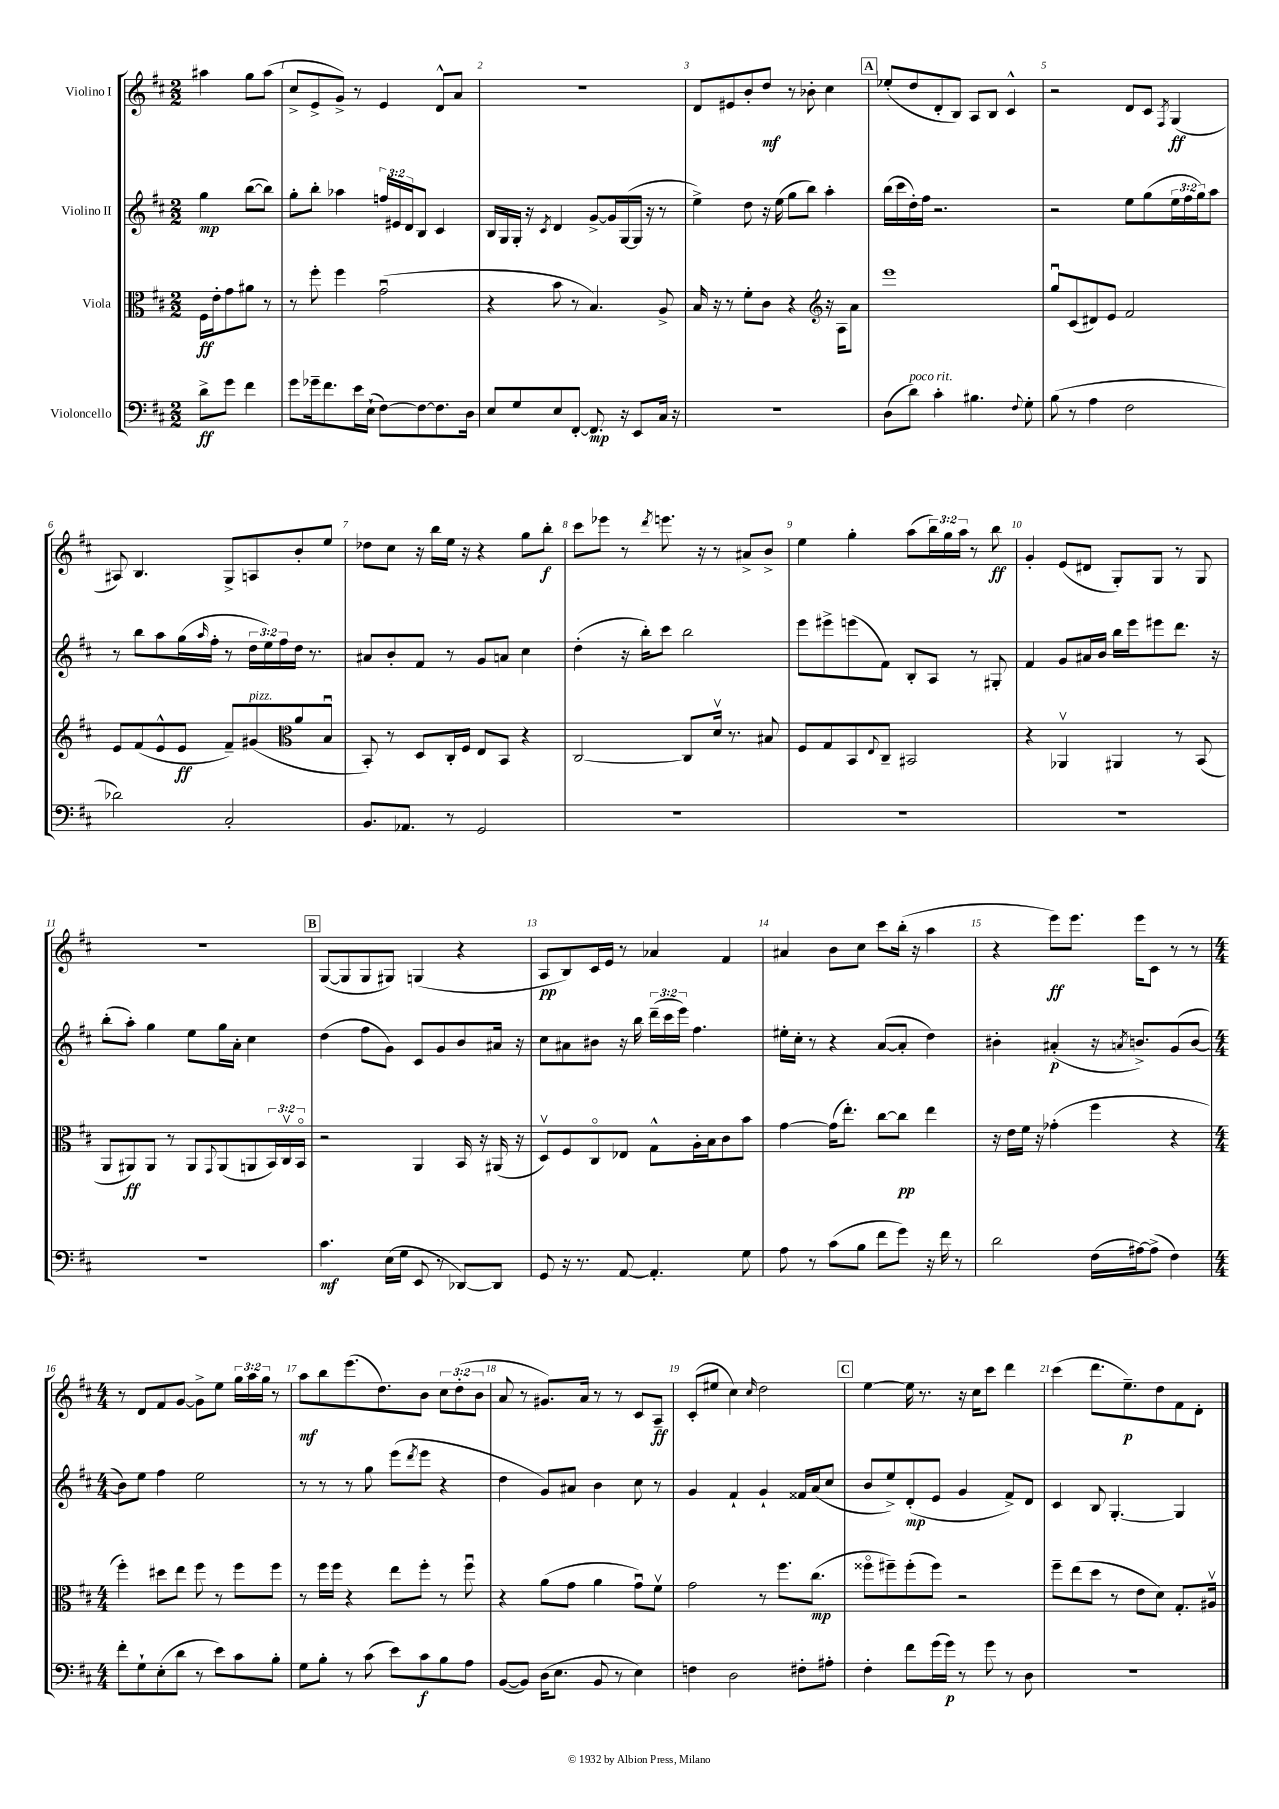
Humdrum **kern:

**kern	**dynam	**kern	**dynam	**kern	**dynam	**kern	**dynam
*part4	*part4	*part3	*part3	*part2	*part2	*part1	*part1
*staff4	*staff4	*staff3	*staff3	*staff2	*staff2	*staff1	*staff1
*I"Violoncello	*	*I"Viola	*	*I"Violino II	*	*I"Violino I	*
*clefF4	*	*clefC3	*	*clefG2	*	*clefG2	*
*k[f#c#]	*	*k[f#c#]	*	*k[f#c#]	*	*k[f#c#]	*
*M2/2	*	*M2/2	*	*M2/2	*	*M2/2	*
=	=	=	=	=	=	=	=
8d^\L	ff	16F#\LL	ff	4gg\	mp	4aa#X\	.
.	.	16e'\J	.	.	.	.	.
8g\J	.	8g\	.	.	.	.	.
4f#\	.	8a#X\J	.	([8bb\L	.	8gg\L	.
.	.	8r	.	8bb\J])	.	(8aa#\J	.
=1	=1	=1	=1	=1	=1	=1	=1
8g\L	.	8r	.	8gg'\L	.	8cc#^/L	.
16g-X~\k	.	8ff#'\	.	8bb'\J	.	8e^/	.
8.f#\	.	.	.	.	.	.	.
.	.	4ff#\	.	4aa-X\	.	8g^/J)	.
16e\L	.	.	.	.	.	8r	.
(16E`\JJ	.	.	.	.	.	.	.
[8F#\L)	.	(2gu\	.	24ffn/LL	.	4e/	.
.	.	.	.	24e#X/	.	.	.
.	.	.	.	24d/J	.	.	.
8F#\_	.	.	.	8B/J	.	.	.
8.F#\]	.	.	.	4c#/	.	8d^^/L	.
.	.	.	.	.	.	8a/J	.
16D\Jk	.	.	.	.	.	.	.
=2	=2	=2	=2	=2	=2	=2	=2
8E/L	.	4r	.	16B/LL	.	1r	.
.	.	.	.	16G/	.	.	.
8G/	.	.	.	16G'/JJ	.	.	.
.	.	.	.	16r	.	.	.
.	.	.	.	8qc#/	.	.	.
8E/	.	8b\	.	4d/	.	.	.
[8FF#'/J	.	8r	.	.	.	.	.
8.FF#/]	mp	4.B/)	.	[8g^/L	.	.	.
.	.	.	.	16g/L]	.	.	.
16r	.	.	.	([16G/	.	.	.
8EE/L	.	.	.	16G/JJ]	.	.	.
.	.	.	.	16r	.	.	.
16C#/Jk	.	8A^/	.	8r	.	.	.
16r	.	.	.	.	.	.	.
=3	=3	=3	=3	=3	=3	=3	=3
1r	.	16B/	.	4ee^\)	.	8d/L	.
.	.	16r	.	.	.	.	.
.	.	8r	.	.	.	8e#X/	.
.	.	8f#'\L	.	8dd\	.	8b'/	.
.	.	8c#\J	.	16r	.	8dd/J	mf
.	.	.	.	(16ee\	.	.	.
.	.	4r	.	8gg\L	.	8r	.
.	.	.	.	8bb\J)	.	8b-X'\	.
.	.	16r	.	4aa'\	.	4cc#\	.
.	.	16A\KL	.	.	.	.	.
.	.	8a\J	.	.	.	.	.
!!LO:REH:place=s1:t=A
=4	=4	=4	=4	=4	=4	=4	=4
*	*	*clefG2	*	*	*	*	*
(8D\L	.	1eee	.	(16bb\LL	.	(8ee-X'/L	.
.	.	.	.	16ccc#\	.	.	.
!LO:TX:a:i:t=poco rit.	!	!	!	!	!	!	!
8d\J)	.	.	.	16dd'\)	.	8dd/	.
.	.	.	.	16ff#\JJ	.	.	.
4c#'\	.	.	.	2.r	.	8d'/	.
.	.	.	.	.	.	8B/J)	.
4.B#X\	.	.	.	.	.	8A/L	.
.	.	.	.	.	.	8B/J	.
.	.	.	.	.	.	4c#^^/	.
8qqF#/	.	.	.	.	.	.	.
8G'\	.	.	.	.	.	.	.
=5	=5	=5	=5	=5	=5	=5	=5
(8B\	.	8ggu/L	.	2r	.	2r	.
8r	.	(8c#/	.	.	.	.	.
4A\	.	8d#X/)	.	.	.	.	.
.	.	8e/J	.	.	.	.	.
2F#\	.	2f#/	.	8ee\L	.	8d/L	.
.	.	.	.	(8gg\	.	8c#/J	.
.	.	.	.	.	.	8qF#/	.
.	.	.	.	24ee\L	.	(4G/	ff
.	.	.	.	24ff#\	.	.	.
.	.	.	.	24gg\J)	.	.	.
.	.	.	.	8aa\J	.	.	.
!!LO:LB:g=z
=6	=6	=6	=6	=6	=6	=6	=6
2d-X\)	.	8e/L	.	8r	.	8A#X/)	.
.	.	(8f#/	.	8bb\L	.	4.B/	.
.	.	8e^^/	.	8aa\	.	.	.
.	.	8e/J	ff	(16gg\L	.	.	.
.	.	.	.	16qqaa/	.	.	.
.	.	.	.	16ff#'\JJ	.	.	.
2C#'/	.	8f#~/L)	.	8r	.	8G^/L	.
!	!	!LO:TX:a:i:t=pizz.	!	!	!	!	!
.	.	(8g#X/	.	24dd\LL	.	8An/	.
.	.	.	.	24ee\)	.	.	.
.	.	.	.	24ff#\	.	.	.
.	.	8a/	.	16dd\JJ	.	8b'/	.
.	.	.	.	8.r	.	.	.
.	.	8Bu/J	.	.	.	8ee/J	.
=7	=7	=7	=7	=7	=7	=7	=7
*	*	*clefC3	*	*	*	*	*
8.BB/L	.	8BB'/)	.	8a#X/L	.	8dd-X\L	.
.	.	8r	.	8b'/	.	8cc#\J	.
8.AA-X/J	.	.	.	.	.	.	.
.	.	8D/L	.	8f#/J	.	16r	.
.	.	.	.	.	.	16bb\LL	.
8r	.	16C#'/L	.	8r	.	16ee\JJ	.
.	.	16F#/JJ	.	.	.	16r	.
2GG/	.	8E/L	.	8g/L	.	4r	.
.	.	8BB/J	.	8an/J	.	.	.
.	.	4r	.	4cc#\	.	8gg\L	.
.	.	.	.	.	.	8bb'\J	f
=8	=8	=8	=8	=8	=8	=8	=8
1r	.	[2C#/	.	(4dd'\	.	8ccc#\L	.
.	.	.	.	.	.	8eee-X\J	.
.	.	.	.	16r	.	8r	.
.	.	.	.	16bb'\KL)	.	.	.
.	.	.	.	.	.	8qddd/	.
.	.	.	.	8ccc#\J	.	8.eeen\	.
.	.	8C#/L]	.	2bb\	.	.	.
.	.	.	.	.	.	16r	.
.	.	16dv/Jk	.	.	.	8r	.
.	.	8.r	.	.	.	.	.
.	.	.	.	.	.	8a#X^/L	.
.	.	8B#X/	.	.	.	8b^/J	.
=9	=9	=9	=9	=9	=9	=9	=9
1r	.	8F#/L	.	8eee\L	.	4ee\	.
.	.	8G/	.	8eee#X^\	.	.	.
.	.	8BB/	.	(8eeen\	.	4gg'\	.
.	.	8qqE/	.	.	.	.	.
.	.	8C#~/J	.	8f#\J)	.	.	.
.	.	2BB#X/	.	8B'/L	.	(8aa\L	.
.	.	.	.	8A/J	.	24bb\L)	.
.	.	.	.	.	.	24gg\	.
.	.	.	.	.	.	24aa\JJ	.
.	.	.	.	8r	.	8r	.
.	.	.	.	8G#X'/	.	8bb\	ff
=10	=10	=10	=10	=10	=10	=10	=10
1r	.	4r	.	4f#/	.	4g'/	.
.	.	4AA-Xv/	.	8g/L	.	(8e/L	.
.	.	.	.	16a#X/L	.	8d#X/J	.
.	.	.	.	16b/JJ	.	.	.
.	.	4AA#X/	.	16bb\LL	.	8G'/L)	.
.	.	.	.	16eee\J	.	.	.
.	.	.	.	8eee#X\	.	8G/J	.
.	.	8r	.	8.ddd\J	.	8r	.
.	.	(8BB/	.	.	.	8G/	.
.	.	.	.	16r	.	.	.
!!LO:LB:g=z
=11	=11	=11	=11	=11	=11	=11	=11
1r	.	8AA/L	.	(8bb'\L	.	1r	.
.	.	8AA#X/)	ff	8aa'\J)	.	.	.
.	.	8AA#/J	.	4gg\	.	.	.
.	.	8r	.	.	.	.	.
.	.	8AA#/L	.	8ee\L	.	.	.
.	.	8qqGG/	.	.	.	.	.
.	.	(8AA#/	.	16gg\L	.	.	.
.	.	.	.	16a'\JJ	.	.	.
.	.	8AAn/	.	4cc#\	.	.	.
.	.	24BB/L)	.	.	.	.	.
.	.	24C#v/	.	.	.	.	.
.	.	24BB/JJ	.	.	.	.	.
!!LO:REH:place=s1:t=B
=12	=12	=12	=12	=12	=12	=12	=12
4.c#\	mf	2r	.	(4dd\	.	([8G/L	.
.	.	.	.	.	.	8G/]	.
.	.	.	.	8ff#\L	.	8G/	.
(16E\LL	.	.	.	8g\J)	.	8G#X/J)	.
16G\JJ	.	.	.	.	.	.	.
8EE/	.	4AA/	.	8c#/L	.	(4Gn/	.
8r	.	.	.	8g/	.	.	.
[8DD-X/L)	.	16BB/	.	8b/	.	4r	.
.	.	16r	.	.	.	.	.
8DD-/J]	.	(16AA#X/	.	16a#X/Jk	.	.	.
.	.	16r	.	16r	.	.	.
=13	=13	=13	=13	=13	=13	=13	=13
8GG/	.	8Dv/L)	.	8cc#\L	.	8A/L	pp
16r	.	8F#/	.	8a#X\	.	8B/)	.
8.r	.	.	.	.	.	.	.
.	.	8C#/	.	8b#X\J	.	16c#/L	.
.	.	.	.	.	.	16e/JJ	.
[8AA/	.	8E-X/J	.	16r	.	8r	.
.	.	.	.	16bb\	.	.	.
4.AA'/]	.	8G^^\L	.	(24ddd~\LL	.	4a-X/	.
.	.	.	.	24ccc#\	.	.	.
.	.	.	.	24eee\JJ)	.	.	.
.	.	16A'\L	.	4.ff#\	.	.	.
.	.	16B\J	.	.	.	.	.
.	.	8c#\	.	.	.	4f#/	.
8G\	.	8b\J	.	.	.	.	.
=14	=14	=14	=14	=14	=14	=14	=14
8A\	.	[4g\	.	16ee#X'\LL	.	4a#X/	.
.	.	.	.	16cc#'\JJ	.	.	.
8r	.	.	.	8r	.	.	.
(8c#\L	.	(16g\KL]	.	4r	.	8b\L	.
.	.	8.ee'\J)	.	.	.	.	.
8B\J	.	.	.	.	.	8cc#\J	.
8f#\L	.	[8cc#\L	.	([8a/L	.	8ccc#\L	.
8g\J)	.	8cc#\J]	pp	8a'/J]	.	(16bb'\Jk	.
.	.	.	.	.	.	16r	.
16r	.	4ee\	.	4dd\)	.	4aa\	.
16f#\	.	.	.	.	.	.	.
8r	.	.	.	.	.	.	.
=15	=15	=15	=15	=15	=15	=15	=15
2d\	.	16r	.	4b#X'\	.	4r	.
.	.	16e\LL	.	.	.	.	.
.	.	16f#\JJ	.	.	.	.	.
.	.	16r	.	.	.	.	.
.	.	(4g-X'\	.	(4a#X'/	p	8eee\L)	ff
.	.	.	.	.	.	8.eee\J	.
(16F#\LL	.	4ff#\	.	16r	.	.	.
.	.	.	.	8qan/	.	.	.
[16A#X\J)	.	.	.	8.bn^/L)	.	16eee\KL	.
(8A#^\J]	.	.	.	.	.	8c#\J	.
4F#\)	.	4r	.	(8g/	.	8r	.
.	.	.	.	[8b/J	.	8r	.
!!LO:LB:g=z
=16	=16	=16	=16	=16	=16	=16	=16
*M4/4	*	*M4/4	*	*M4/4	*	*M4/4	*
8f#'\L	.	4ff#'\)	.	8b\L])	.	8r	.
8G`\	.	.	.	8ee\J	.	8d/L	.
(8E'\	.	8dd#X\L	.	4ff#\	.	8f#/	.
8d\J	.	8ee\J	.	.	.	[8g/J	.
8r	.	8ff#\	.	2ee\	.	8g^\L]	.
8e\L)	.	8r	.	.	.	8ee\J	.
8c#\	.	8ff#\L	.	.	.	24gg\LL	.
.	.	.	.	.	.	24aa\	.
.	.	.	.	.	.	24gg\JJ	.
8B'\J	.	8ff#\J	.	.	.	8r	.
=17	=17	=17	=17	=17	=17	=17	=17
8G\L	.	8r	.	8r	.	8aa\L	mf
8B'\J	.	16ff#\LL	.	8r	.	8bb\	.
.	.	16ff#\JJ	.	.	.	.	.
8r	.	4r	.	8r	.	(8.eee\	.
(8c#\	.	.	.	8gg\	.	.	.
.	.	.	.	.	.	8.dd\)	.
8e\L)	.	8ee\L	.	(8eee\L	.	.	.
.	.	.	.	8qddd/	.	.	.
8c#\	f	8ff#'\J	.	8eee\J	.	8b\J	.
8B\	.	8r	.	4r	.	12cc#\L	.
.	.	.	.	.	.	(12dd'\	.
8A\J	.	8ff#u\	.	.	.	.	.
.	.	.	.	.	.	12b\J	.
=18	=18	=18	=18	=18	=18	=18	=18
([8BB/L	.	4r	.	4dd\	.	8a/	.
8BB/J])	.	.	.	.	.	8r	.
(16D\KL	.	(8a\L	.	8g/L)	.	8.g#X/L)	.
8.E\J	.	.	.	.	.	.	.
.	.	8g\J	.	8a#X/J	.	.	.
.	.	.	.	.	.	16a/Jk	.
8BB/	.	4a\	.	4b\	.	8r	.
8r	.	.	.	.	.	8r	.
4E\)	.	8gu\L)	.	8cc#\	.	8c#/L	.
.	.	8f#v\J	.	8r	.	8A~/J	ff
=19	=19	=19	=19	=19	=19	=19	=19
4Fn\	.	2g\	.	4g/	.	(8c#'/L	.
.	.	.	.	.	.	8ee#X/J	.
2D\	.	.	.	4f#`/	.	4cc#\)	.
.	.	.	.	.	.	16qqcc#/	.
.	.	8r	.	4g`/	.	2dd\	.
.	.	8.ff#\L	.	.	.	.	.
8F#X'\L	.	.	.	16f##X/LL	.	.	.
.	.	(8.cc#\J	mp	(16a/J	.	.	.
8A#X'\J	.	.	.	8cc#/J	.	.	.
!!LO:REH:place=s1:t=C
=20	=20	=20	=20	=20	=20	=20	=20
4F#'\	.	8ff##X\L	.	8b/L	.	[4ee\	.
.	.	8ff#X~\)	.	8ee^/)	.	.	.
8f#\L	.	(8ff#'\	.	(8d'/	mp	16ee\]	.
.	.	.	.	.	.	8.r	.
(16g\L	.	8ff#\J)	.	8e/J	.	.	.
16g\JJ)	p	.	.	.	.	.	.
8r	.	2r	.	4g/	.	16r	.
.	.	.	.	.	.	16cc#\KL	.
8g\	.	.	.	.	.	8ccc#\J	.
8r	.	.	.	8f#^/L)	.	4ddd\	.
8D\	.	.	.	8d/J	.	.	.
=21	=21	=21	=21	=21	=21	=21	=21
1r	.	8ff#~\L	.	4c#/	.	(4ccc#\	.
.	.	(8ee\	.	.	.	.	.
.	.	8dd\J	.	8B/	.	8.ddd\L	.
.	.	8r	.	[4.G'/	.	.	.
.	.	.	.	.	.	8.ee~\)	p
.	.	8e\L	.	.	.	.	.
.	.	8d\J)	.	.	.	8dd\	.
.	.	8.G'/L	.	4G/]	.	8f#\	.
.	.	.	.	.	.	8d'\J	.
.	.	16A#Xv/Jk	.	.	.	.	.
==	==	==	==	==	==	==	==
*-	*-	*-	*-	*-	*-	*-	*-
